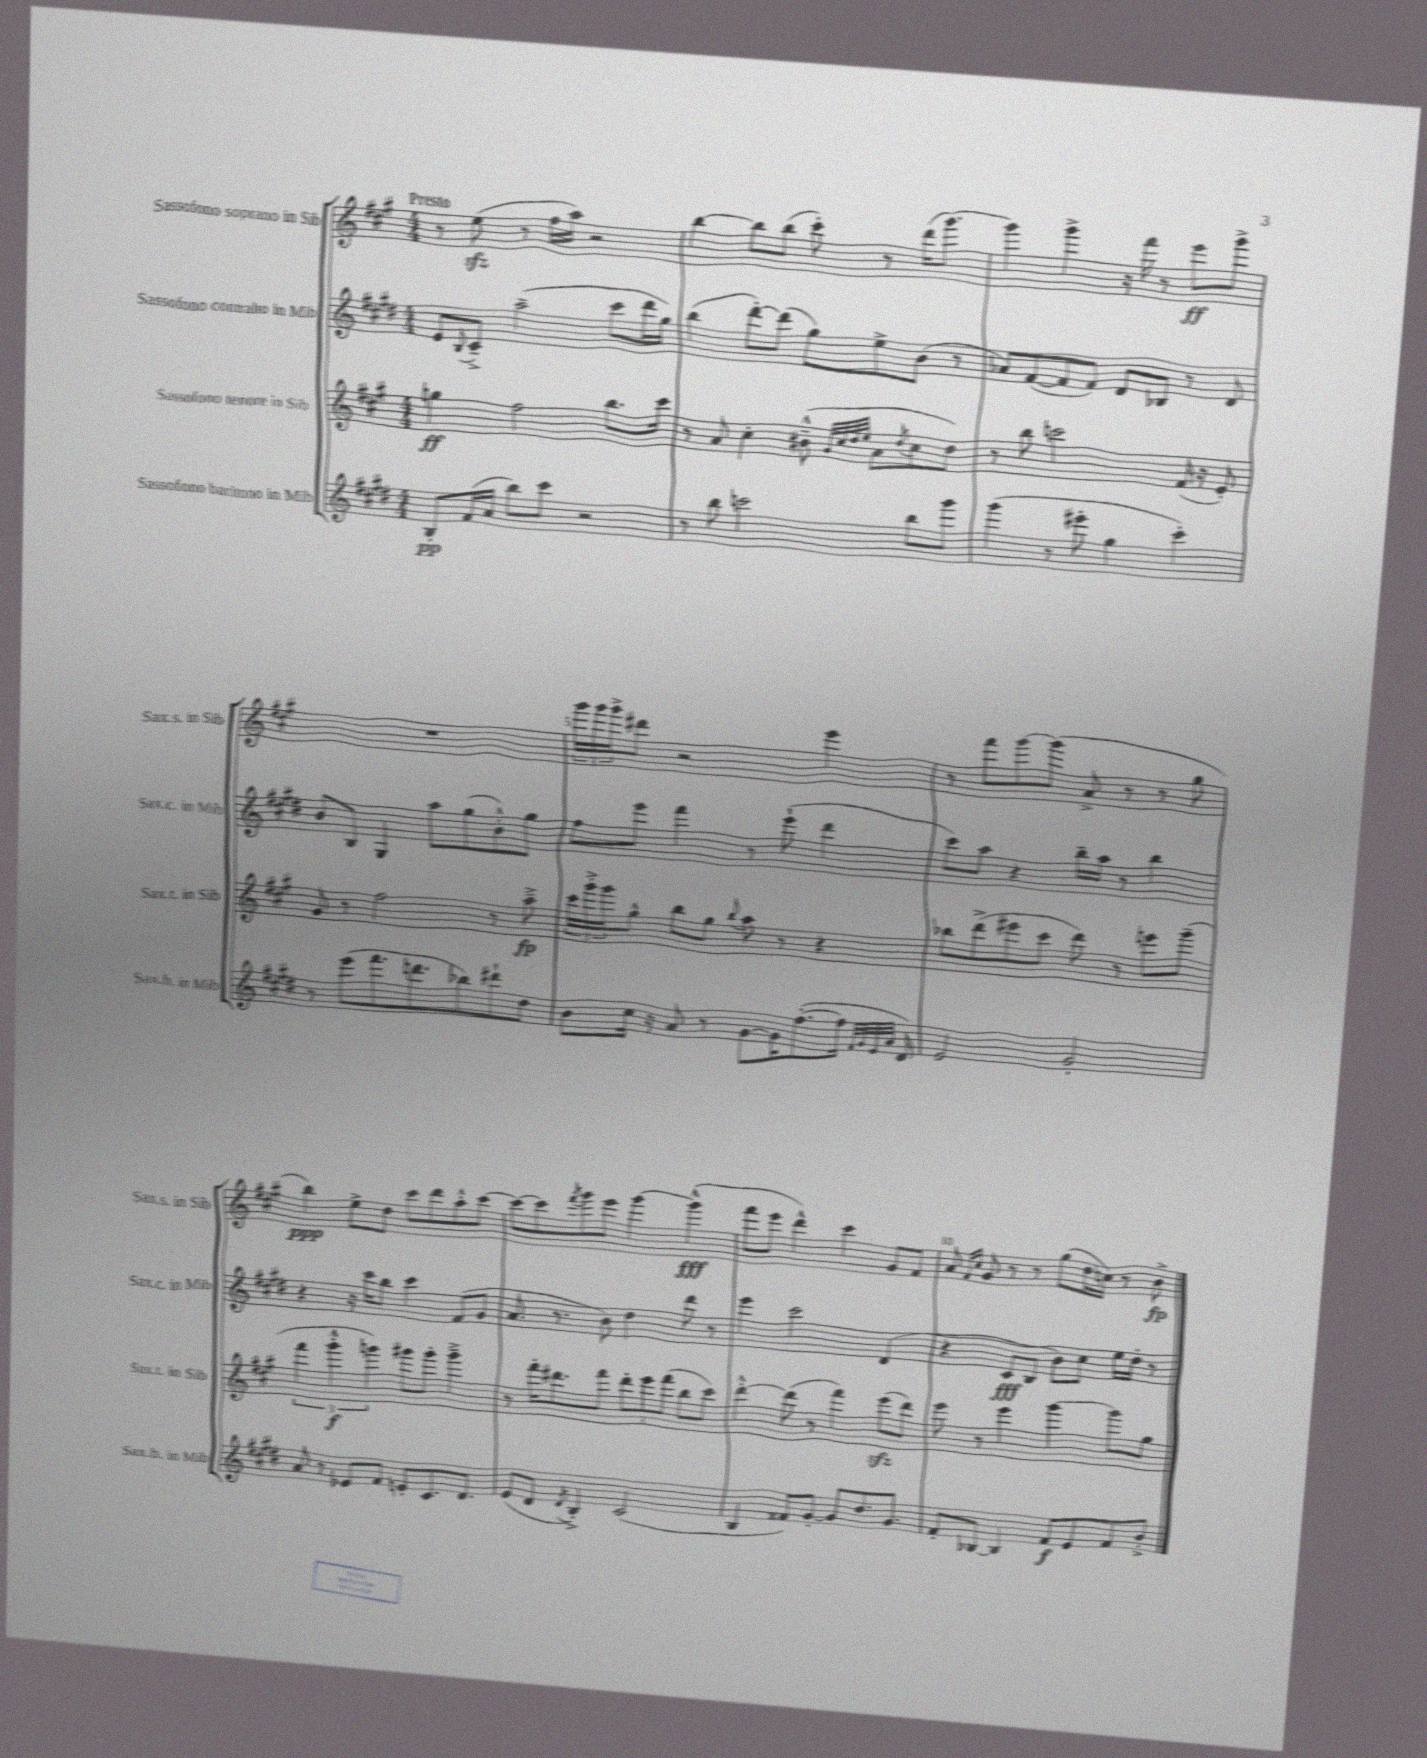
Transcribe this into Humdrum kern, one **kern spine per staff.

**kern	**dynam	**kern	**dynam	**kern	**dynam	**kern	**dynam
*part4	*part4	*part3	*part3	*part2	*part2	*part1	*part1
*staff4	*staff4	*staff3	*staff3	*staff2	*staff2	*staff1	*staff1
*I"Sassofono baritono in Mib	*	*I"Sassofono tenore in Sib	*	*I"Sassofono contralto in Mib	*	*I"Sassofono soprano in Sib	*
*I'Sax.b. in Mib	*	*I'Sax.t. in Sib	*	*I'Sax.c. in Mib	*	*I'Sax.s. in Sib	*
*clefG2	*	*clefG2	*	*clefG2	*	*clefG2	*
*k[f#c#g#d#]	*	*k[f#c#g#]	*	*k[f#c#g#d#]	*	*k[f#c#g#]	*
*M4/4	*	*M4/4	*	*M4/4	*	*M4/4	*
=1	=1	=1	=1	=1	=1	=1	=1
!	!	!	!	!	!	!LO:TX:a:B:t=Presto	!
8B'/L	pp	4ggn\	ff	8e/L	.	8r	.
.	.	.	.	8qqB/	.	.	.
(16f#/L	.	.	.	8c#~^/J	.	(8eezz\	.
16a/JJ	.	.	.	.	.	.	.
8bb\L)	.	2ff#\	.	(2aa~\	.	8r	.
8ccc#\J	.	.	.	.	.	16ff#\LL	.
.	.	.	.	.	.	16aa\JJ)	.
2r	.	.	.	.	.	2r	.
.	.	8.bb\L	.	8ccc#\L	.	.	.
.	.	.	.	16ddd#\L	.	.	.
.	.	16ccc#\Jk	.	16gg#\JJ)	.	.	.
=2	=2	=2	=2	=2	=2	=2	=2
8r	.	8r	.	(4bb\	.	[4bb\	.
8bb\	.	8a/	.	.	.	.	.
2cccn\	.	4cc#'\	.	[8ddd#'\L)	.	8bb\L]	.
.	.	.	.	(8ddd#\J]	.	(8bb\J	.
.	.	(8b#X~^^\	.	8gg#\L)	.	8ccc#'\)	.
.	.	32qqg#/LLL	.	.	.	.	.
.	.	32qqcc#/	.	.	.	.	.
.	.	32qqdd/	.	.	.	.	.
.	.	32qqee/JJJ	.	.	.	.	.
.	.	8a\L	.	8ee^\	.	8r	.
.	.	8qdd/	.	.	.	.	.
8bb\L	.	8cc#\	.	(8b\J	.	(16ddd\KL	.
.	.	.	.	.	.	[8.ggg#\J)	.
8ggg#\J	.	8dd\J)	.	8r	.	.	.
=3	=3	=3	=3	=3	=3	=3	=3
(4ggg#\	.	8r	.	8a-X/L)	.	4ggg#\]	.
.	.	8bb\	.	([8f#/	.	.	.
8r	.	2cccn\	.	8f#/]	.	4ggg#^\	.
8eee#X'\	.	.	.	8f#/J)	.	.	.
4gg#\	.	.	.	8d#/L	.	16r	.
.	.	.	.	.	.	16fff#\	.
.	.	.	.	8B-X/J	.	8r	.
4ccc#'\)	.	(16f#/	.	8r	.	8eee\L	ff
.	.	16r	.	.	.	.	.
.	.	8e'/)	.	8d#/	.	8ggg#^\J	.
!!LO:LB:g=z
=4	=4	=4	=4	=4	=4	=4	=4
8r	.	8g#/	.	8b/L	.	1r	.
(8eee\L	.	8r	.	8B/J	.	.	.
8.fff#\	.	2ff#\	.	4G#/	.	.	.
8.dddn\	.	.	.	.	.	.	.
.	.	.	.	8aa\L	.	.	.
8bb-X\)	.	.	.	(8gg#\	.	.	.
8ddd#X`\	.	8r	.	8b'^^\)	.	.	.
8dd#\J	.	8aa~^\	fp	8gg#\J	.	.	.
=5	=5	=5	=5	=5	=5	=5	=5
8b\L	.	24ccc#\LL	.	8ff#\L	.	24ggg#\LL	.
.	.	24ggg#'^\	.	.	.	24ggg#\	.
.	.	24ggg#\J	.	.	.	24ggg#^\J	.
16cc#\Jk	.	8gg#^^\J	.	8eee\J	.	8ddd#X\J	.
16r	.	.	.	.	.	.	.
8a/	.	8bb\L	.	4fff#\	.	2r	.
8r	.	8gg#\J	.	.	.	.	.
.	.	8qqbb/	.	.	.	.	.
[8g#\L	.	8aa\	.	8r	.	.	.
16g#\K]	.	8r	.	(8eee`\	.	.	.
([8.ff#'\	.	.	.	.	.	.	.
.	.	4r	.	4ddd#\	.	4eee\	.
16ff#\Jk]	.	.	.	.	.	.	.
32qqf#/LLL	.	.	.	.	.	.	.
32qqg#/	.	.	.	.	.	.	.
32qqe/	.	.	.	.	.	.	.
32qqa/JJJ	.	.	.	.	.	.	.
16d#/)	.	.	.	.	.	.	.
=6	=6	=6	=6	=6	=6	=6	=6
2e/	.	8bb-X\L	.	8ccc#\L)	.	8r	.
.	.	(8ddd^\	.	8aa\J	.	8fff#\L	.
.	.	8eee#X\	.	4r	.	[8ggg#\	.
.	.	8ccc#\J	.	.	.	(8ggg#\J]	.
2g#'/	.	8ddd\)	.	16bb~\LL	.	8a^/	.
.	.	.	.	16aa\JJ	.	.	.
.	.	8r	.	8r	.	8r	.
.	.	8eeen\L	.	4bb\	.	8r	.
.	.	(8ggg#~\J	.	.	.	8gg#\	.
!!LO:LB:g=z
=7	=7	=7	=7	=7	=7	=7	=7
8a/	.	6fff#\	.	4r	.	4bb\)	ppp
8r	.	.	.	.	.	.	.
.	.	6ggg#'^^\	f	.	.	.	.
8e-X/L	.	.	.	16r	.	8ee^\L	.
.	.	.	.	16ccc#\KL	.	.	.
.	.	6gggn\)	.	.	.	.	.
8f#/J	.	.	.	8bb\J	.	8dd\J	.
8en'/L	.	8ggg#X\L	.	4ccc#\	.	8ccc#\L	.
8.c#/	.	8ggg#'\J	.	.	.	8ddd\	.
.	.	4ggg#~^\	.	(8f#/L	.	8aa'^^\	.
8.d#/J	.	.	.	.	.	.	.
.	.	.	.	8g#/J	.	[8ccc#\J	.
=8	=8	=8	=8	=8	=8	=8	=8
(8e/L	.	8r	.	8.a/	.	8ccc#\L_	.
8d#/J	.	16fff#'\KL	.	.	.	8ccc#\]	.
.	.	8.ddd#X\	.	8.r	.	.	.
8qd#/	.	.	.	.	.	8qfff#/	.
4B'^/)	.	.	.	.	.	8ggg#\	.
.	.	8fff#\J	.	8b\)	.	8eee\J	.
(2c#/	.	12ddd#'\L	.	4dd#\	.	[4ggg#\	.
.	.	12eee\	.	.	.	.	.
.	.	(12fff#\J	.	.	.	.	.
.	.	8bb\L	.	8ddd#\	.	(4ggg#^^\]	fff
.	.	8ccc#\J)	.	8r	.	.	.
=9	=9	=9	=9	=9	=9	=9	=9
4B/	.	[4ddd'^^\	.	4eee\	.	8fff#\L	.
.	.	.	.	.	.	8eee\J	.
8f##X/L)	.	(8ddd\]	.	2ccc#\	.	4ddd^^\)	.
[8g#'/J	.	8r	.	.	.	.	.
8g#/L]	.	4fff#\)	.	.	.	4ccc#\	.
8.dd#/	.	.	.	.	.	.	.
.	.	(8eeezz\L	.	(4d#/	.	8g#/L	.
8.g#/J	.	.	.	.	.	.	.
.	.	8ddd\J)	.	.	.	8f#/J	.
=10	=10	=10	=10	=10	=10	=10	=10
8f#'/L	.	8eee\	.	4r	.	8a/	.
.	.	.	.	.	.	16qqf#/LL	.
.	.	.	.	.	.	16qqcc#/JJ	.
[8B-X/J	.	8r	.	.	.	8g#/	.
4B-/]	.	4eee\	.	8c#/L	fff	8r	.
.	.	.	.	8B/J	.	8r	.
8f#/L	f	[4ggg#\	.	8b\L)	.	(8gg#\L	.
8e/	.	.	.	8cc#\J	.	16dd\L	.
.	.	.	.	.	.	16ccn\JJ)	.
8f#/	.	8ggg#\L]	.	16ee\LL	.	8r	.
.	.	.	.	16dd#'\JJ	.	.	.
8b'^/J	.	8gg#\J	.	8r	.	8b^\	fp
==	==	==	==	==	==	==	==
*-	*-	*-	*-	*-	*-	*-	*-
